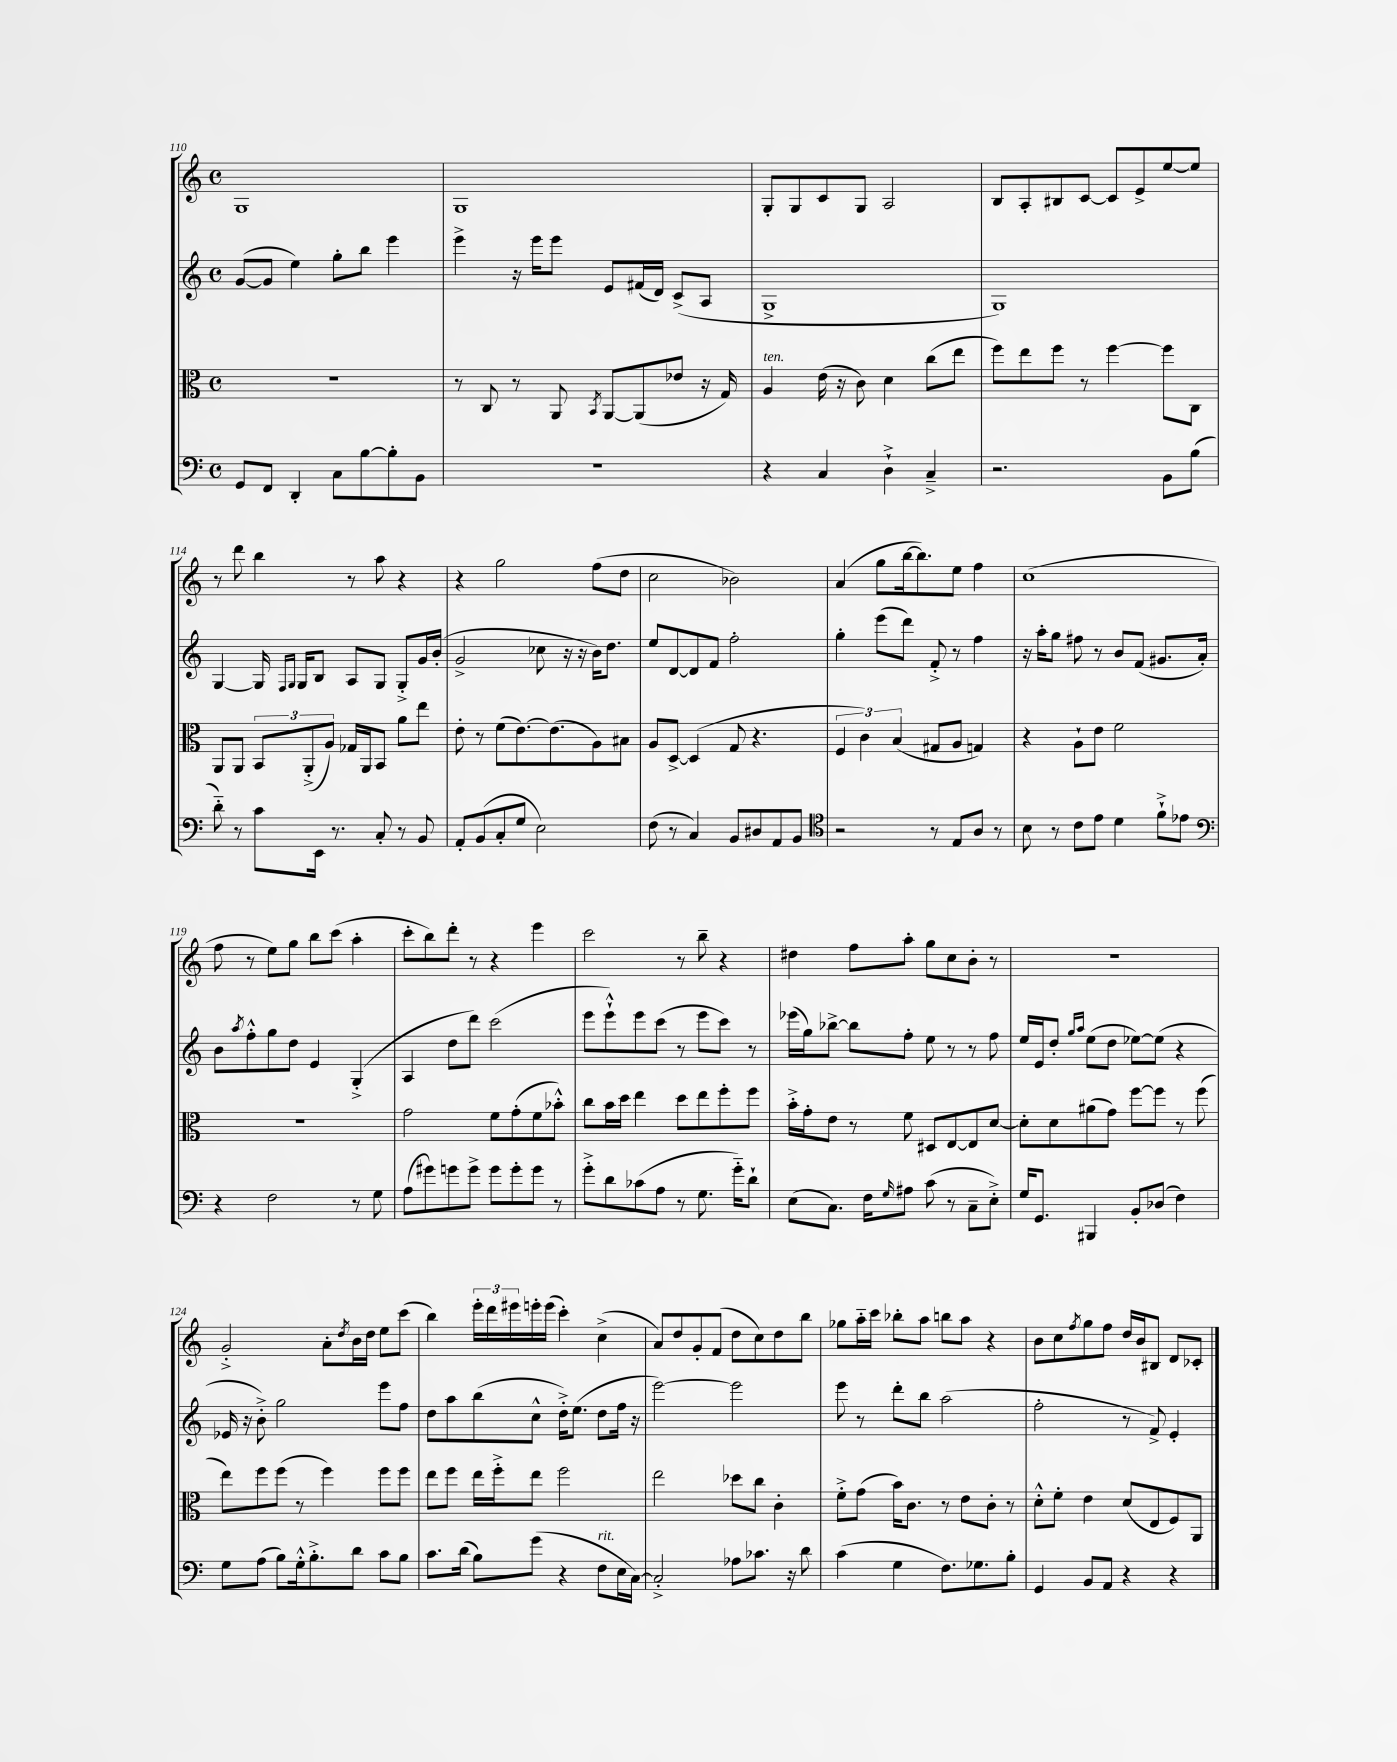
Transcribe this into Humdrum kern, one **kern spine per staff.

**kern	**kern	**kern	**kern
*staff4	*staff3	*staff2	*staff1
*clefF4	*clefC3	*clefG2	*clefG2
*k[]	*k[]	*k[]	*k[]
*M4/4	*M4/4	*M4/4	*M4/4
*met(c)	*met(c)	*met(c)	*met(c)
8GG	1r	([8g	1G
8FF	.	8g]	.
4DD'	.	4ee)	.
8C	.	8gg'	.
[8B	.	8bb	.
8B']	.	4eee	.
8BB	.	.	.
=	=	=	=
1r	8r	4eee^	1G
.	8C	.	.
.	8r	16r	.
.	.	16eee	.
.	8AA	8eee	.
.	8qBB	.	.
.	[8AA	8e	.
.	(8AA]	(16f#	.
.	.	16d)	.
.	8e-	(8c^	.
.	16r	8A	.
.	16G)	.	.
=	=	=	=
4r	4A	1G^	8G'
.	.	.	8G
4C	(16e	.	8c
.	16r	.	.
.	8c)	.	8G
4D`^	4d	.	2A
4C~^	(8cc	.	.
.	8ee	.	.
=	=	=	=
2.r	8ff)	1G)	8B
.	8ee	.	8A'
.	8ff	.	8B#
.	8r	.	[8c
.	[4ff	.	8c]
.	.	.	8e^
8BB	8ff]	.	[8ee
(8B	8C	.	8ee]
=	=	=	=
8d'~)	8AA	[4G	8r
8r	8AA	.	8ddd
8c	12BB	16G]	4bb
.	.	16qqF	.
.	.	16qqG	.
.	.	16G	.
.	(12AA'^	.	.
16EE	.	8B	.
.	12A)	.	.
8.r	.	.	.
.	16G-	8A	8r
.	16AA	.	.
8C'	8BB	8G	8aa
8r	8a	8G'^	4r
8BB	8ee	16g	.
.	.	(16b'	.
=	=	=	=
8AA'	8e'	2g^	4r
(8BB	8r	.	.
8C'	(8f	.	2gg
8G	[8.e)	.	.
2E)	.	8cc-	.
.	(8.e]	.	.
.	.	16r	.
.	.	16r	.
.	8A)	16b)	(8ff
.	.	8.dd	.
.	8B#	.	8dd
=	=	=	=
(8F	8A	8ee	2cc
8r	[8D^	[8d	.
4C)	(4D]	8d]	.
.	.	8f	.
8BB	8G	2ff'	2b-)
8D#	4.r	.	.
8AA	.	.	.
8BB	.	.	.
=	=	=	=
*clefC4	*	*	*
2r	6F	4gg'	(4a
.	6c)	.	.
.	.	(8eee	8gg
.	(6B	.	.
.	.	8ddd)	[16bb
.	.	.	8.bb])
8r	8G#	8f'^	.
8E	8A	8r	8ee
8A	4G)	4ff	4ff
8r	.	.	.
=	=	=	=
8B	4r	16r	(1cc
.	.	16aa'	.
8r	.	8gg	.
8c	8A`	8ff#	.
8e	8e	8r	.
4d	2f	8b	.
.	.	(8f	.
8f`^	.	8.g#	.
8e-	.	.	.
.	.	16a')	.
=	=	=	=
*clefF4	*	*	*
4r	1r	8b	8ff
.	.	8qaa	.
.	.	8ff'^^	8r
2F	.	8gg	8ee)
.	.	8dd	8gg
.	.	4e	8bb
.	.	.	(8ccc
8r	.	(4G'^	4aa'
8G	.	.	.
=	=	=	=
(8A	2g	4A	8ccc'
8g#)	.	.	8bb)
8g	.	8dd	8ddd'
8g^	.	8ddd)	8r
8g	8f	(2ccc	4r
8g'	(8g'	.	.
8g	8f	.	4eee
8r	8b-'^^)	.	.
=	=	=	=
8g'^	8cc	8eee	2ccc
8d	16b	8eee`^^)	.
.	16dd	.	.
(8c-	4ee	8eee	.
8A	.	(8ccc	.
8r	8dd	8r	8r
8.G	8ee	8eee	8bb~
.	8ff'	8ccc)	4r
16g'~)	.	.	.
8d`	8ff	8r	.
=	=	=	=
(8E	16b'^	(16eee-	4dd#
.	16g'	16gg)	.
8.C)	8e	[8bb-^	.
.	8r	8bb-]	8ff
16F	.	.	.
16qqG	.	.	.
8A#	8f	8ff'	8aa'
(8c	8D#	8ee	8gg
8r	[8E	8r	8cc
8C~	8E]	8r	8b'
8E'^)	[8d	8ff	8r
=	=	=	=
16G	8d']	16ee	1r
8.GG	.	16e	.
.	8d	8dd'	.
.	.	16qqgg	.
.	.	16qqaa	.
4BBB#	(8a#	(8ee	.
.	8g)	8dd	.
8BB'	[8ff	[8ee-)	.
(8D-	8ff]	(8ee-]	.
4F)	8r	4r	.
.	(8ff	.	.
=	=	=	=
8G	8ee)	16e-	2g'^
.	.	16r	.
(8A	8ff	8b'^)	.
8B)	(8ff	2gg	.
16G'^^	8r	.	.
8.B'^	.	.	.
.	4ff)	.	8a'
.	.	.	8qdd
8d	.	.	16b
.	.	.	16dd
8c	8ff	8eee	8ee
8B	8ff	8ff	(8ccc
=	=	=	=
8.c	8ee	8dd	4bb)
.	8ff	8aa	.
(16d	.	.	.
8B)	16ee	(8bb	24eee'
.	.	.	24ddd
.	16ff'^	.	.
.	.	.	24eee#
(8g	8ee	8cc^^	16eee'
.	.	.	(16eee
4r	2ff	16dd'^)	4ccc')
.	.	(8.ee	.
8F	.	8dd	(4cc^
16E	.	16ff	.
[16C)	.	16r	.
=	=	=	=
2C'^]	2ee	[2eee)	8a)
.	.	.	8dd
.	.	.	8g'
.	.	.	(8f
8A-	8dd-	2eee]	8dd
8.c-	8cc	.	8cc)
.	4c'	.	8dd
16r	.	.	.
8d	.	.	8bb
=	=	=	=
(4c	8f'^	8eee	8gg-
.	(8g	8r	16aa'~
.	.	.	16ccc
4G	16b)	8ddd'	8bb-'
.	8.c	.	.
.	.	8bb	8aa
8.F)	8r	(2aa	8bb
.	8e	.	8aa
8.G-	.	.	.
.	8c'	.	4r
8B'	8r	.	.
=	=	=	=
4GG	8d'^^	2ff'	8b
.	8f'	.	8cc
.	.	.	8qff
8BB	4e	.	8gg
8AA	.	.	8ff
4r	(8d	8r	16dd
.	.	.	16b
.	8E	8f^)	8B#
4r	8F)	4e'	8d
.	8AA	.	8c-'
==	==	==	==
*-	*-	*-	*-
